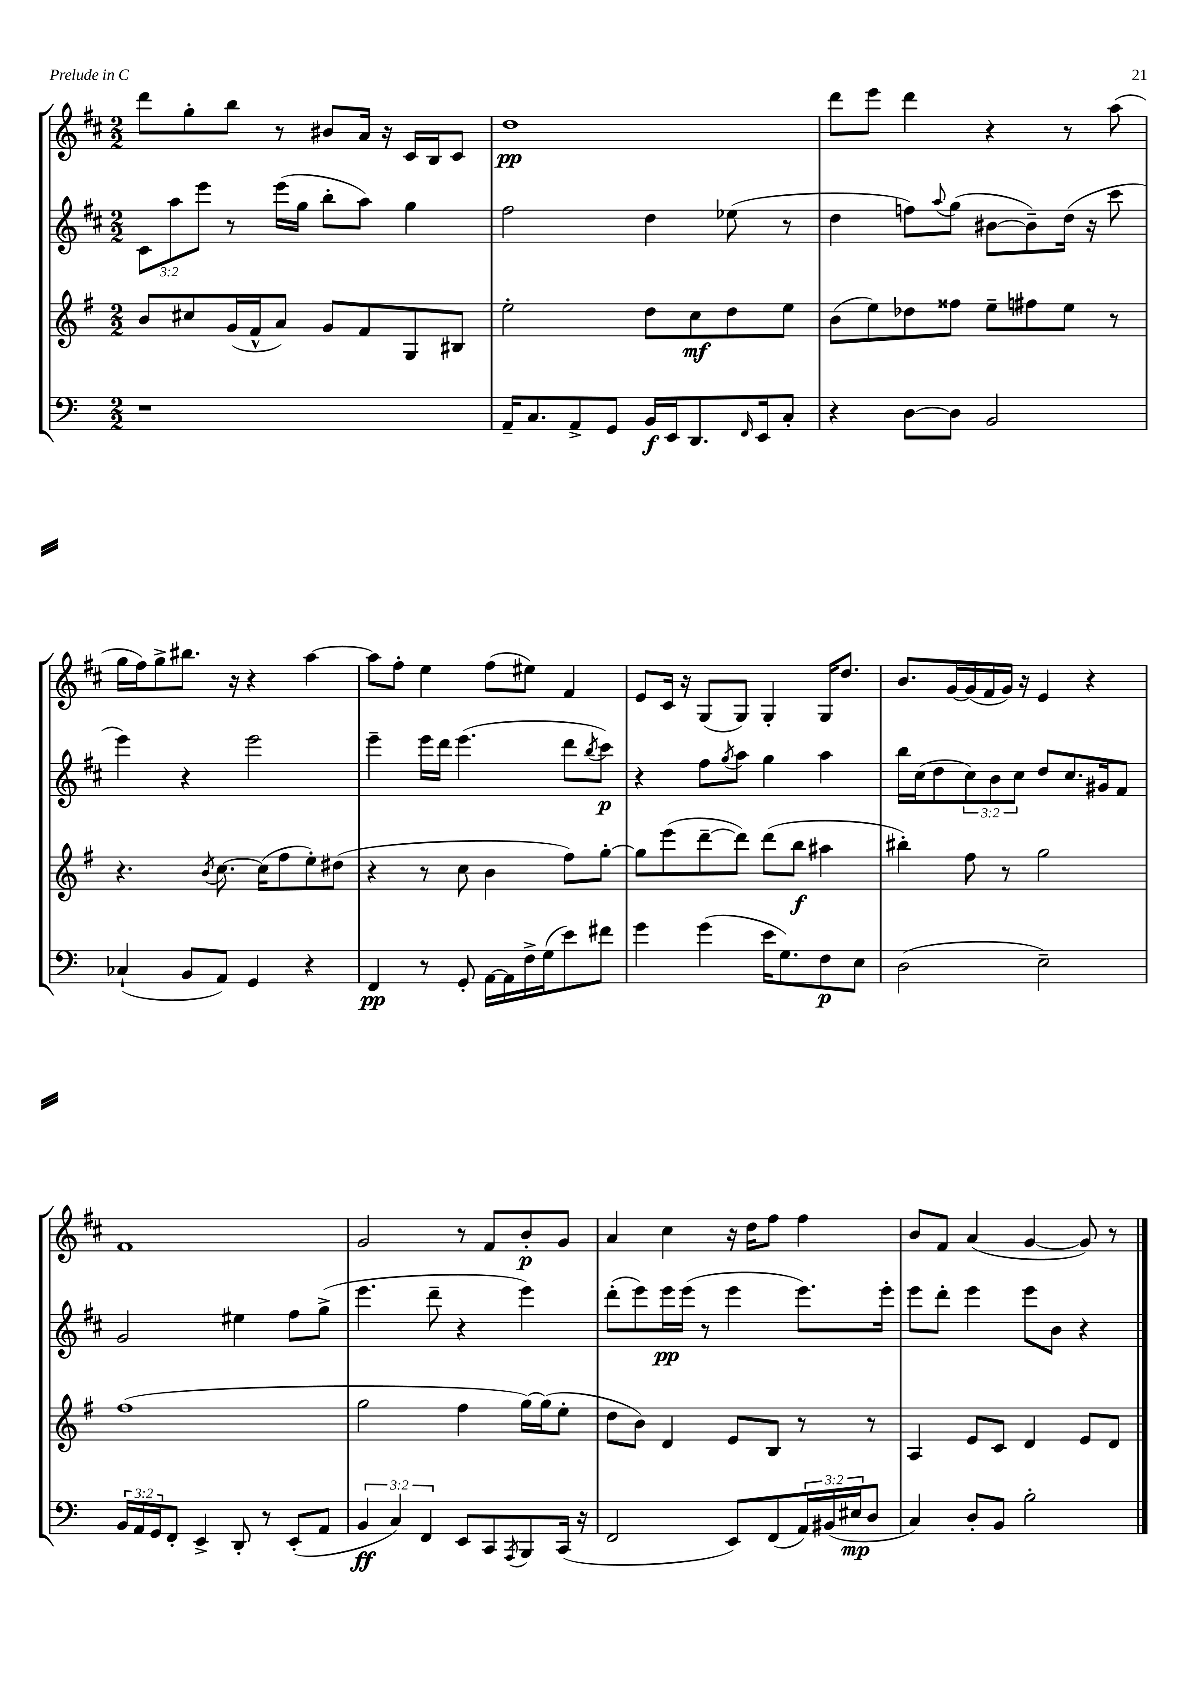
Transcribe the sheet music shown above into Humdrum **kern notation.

**kern	**kern	**kern	**kern
*staff4	*staff3	*staff2	*staff1
*clefF4	*clefG2	*clefG2	*clefG2
*k[]	*k[f#]	*k[f#c#]	*k[f#c#]
*M2/2	*M2/2	*M2/2	*M2/2
1r	8b	12c#	8ddd
.	.	12aa	.
.	8cc#	.	8gg'
.	.	12eee	.
.	(16g	8r	8bb
.	16f#^^	.	.
.	8a)	(16eee	8r
.	.	16gg	.
.	8g	8bb'	8b#
.	8f#	8aa)	16a
.	.	.	16r
.	8G	4gg	16c#
.	.	.	16B
.	8B#	.	8c#
=	=	=	=
16AA~	2ee'	2ff#	1dd
8.C	.	.	.
8AA^	.	.	.
8GG	.	.	.
16BB	8dd	4dd	.
16EE	.	.	.
8.DD	8cc	.	.
.	8dd	(8ee-	.
16qqFF	.	.	.
16EE	.	.	.
8C'	8ee	8r	.
=	=	=	=
4r	(8b	4dd	8ddd
.	8ee)	.	8eee
[8D	8dd-	8ff)	4ddd
.	.	8qqaa	.
8D]	8ff##	(8gg	.
2BB	8ee~	[8b#	4r
.	8ff#	8b#~])	.
.	8ee	(16dd	8r
.	.	16r	.
.	8r	8ccc#	(8aa
=	=	=	=
(4C-`	4.r	4eee)	16gg
.	.	.	16ff#)
.	.	.	8gg^
8BB	.	4r	8.bb#
.	8qb	.	.
8AA)	[8.cc	.	.
.	.	.	16r
4GG	.	2eee	4r
.	(16cc]	.	.
.	8ff#	.	.
4r	8ee')	.	[4aa
.	(8dd#	.	.
=	=	=	=
4FF	4r	4eee~	8aa]
.	.	.	8ff#'
8r	8r	16eee	4ee
.	.	16ddd	.
8GG'	8cc	(4.eee	.
[16AA	4b	.	(8ff#
16AA]	.	.	.
16F^	.	.	8ee#)
(16G	.	.	.
8e)	8ff#)	8ddd	4f#
.	.	8qbb	.
8f#	[8gg'	8ccc#)	.
=	=	=	=
4g	8gg]	4r	8e
.	(8eee	.	16c#
.	.	.	16r
(4g	[8ddd~	8ff#	(8G
.	.	8qgg	.
.	8ddd])	8aa	8G)
16e	(8ddd	4gg	4G'
8.G)	.	.	.
.	8bb	.	.
8F	4aa#	4aa	16G
.	.	.	8.dd
8E	.	.	.
=	=	=	=
(2D	4bb#')	16bb	8.b
.	.	(16cc#	.
.	.	8dd	.
.	.	.	[16g
.	8ff#	12cc#)	(16g]
.	.	.	16f#
.	.	12b	.
.	8r	.	16g)
.	.	12cc#	.
.	.	.	16r
2E~)	2gg	8dd	4e
.	.	8.cc#	.
.	.	.	4r
.	.	16g#	.
.	.	8f#	.
=	=	=	=
24BB	(1ff#	2g	1f#
24AA	.	.	.
24GG	.	.	.
8FF'	.	.	.
4EE^	.	.	.
8DD'	.	4ee#	.
8r	.	.	.
(8EE'	.	8ff#	.
8AA	.	(8gg^	.
=	=	=	=
6BB	2gg	4.eee	2g
6C)	.	.	.
6FF	.	.	.
.	.	8ddd~	.
8EE	4ff#	4r	8r
8CC	.	.	8f#
8qAAA	.	.	.
8BBB	[16gg)	4eee)	8b'
.	(16gg]	.	.
(16CC	8ee'	.	8g
16r	.	.	.
=	=	=	=
2FF	8dd	(8ddd'	4a
.	8b)	8eee)	.
.	4d	16eee	4cc#
.	.	(16eee	.
.	.	8r	.
8EE)	8e	4eee	16r
.	.	.	16dd
(8FF	8B	.	8ff#
24AA)	8r	8.eee)	4ff#
(24BB#	.	.	.
24E#	.	.	.
8D	8r	.	.
.	.	16eee'	.
=	=	=	=
4C)	4A	8eee	8b
.	.	8ddd'	8f#
8D'	8e	4eee	(4a
8BB	8c	.	.
2B'	4d	8eee	[4g
.	.	8b	.
.	8e	4r	8g])
.	8d	.	8r
==	==	==	==
*-	*-	*-	*-
